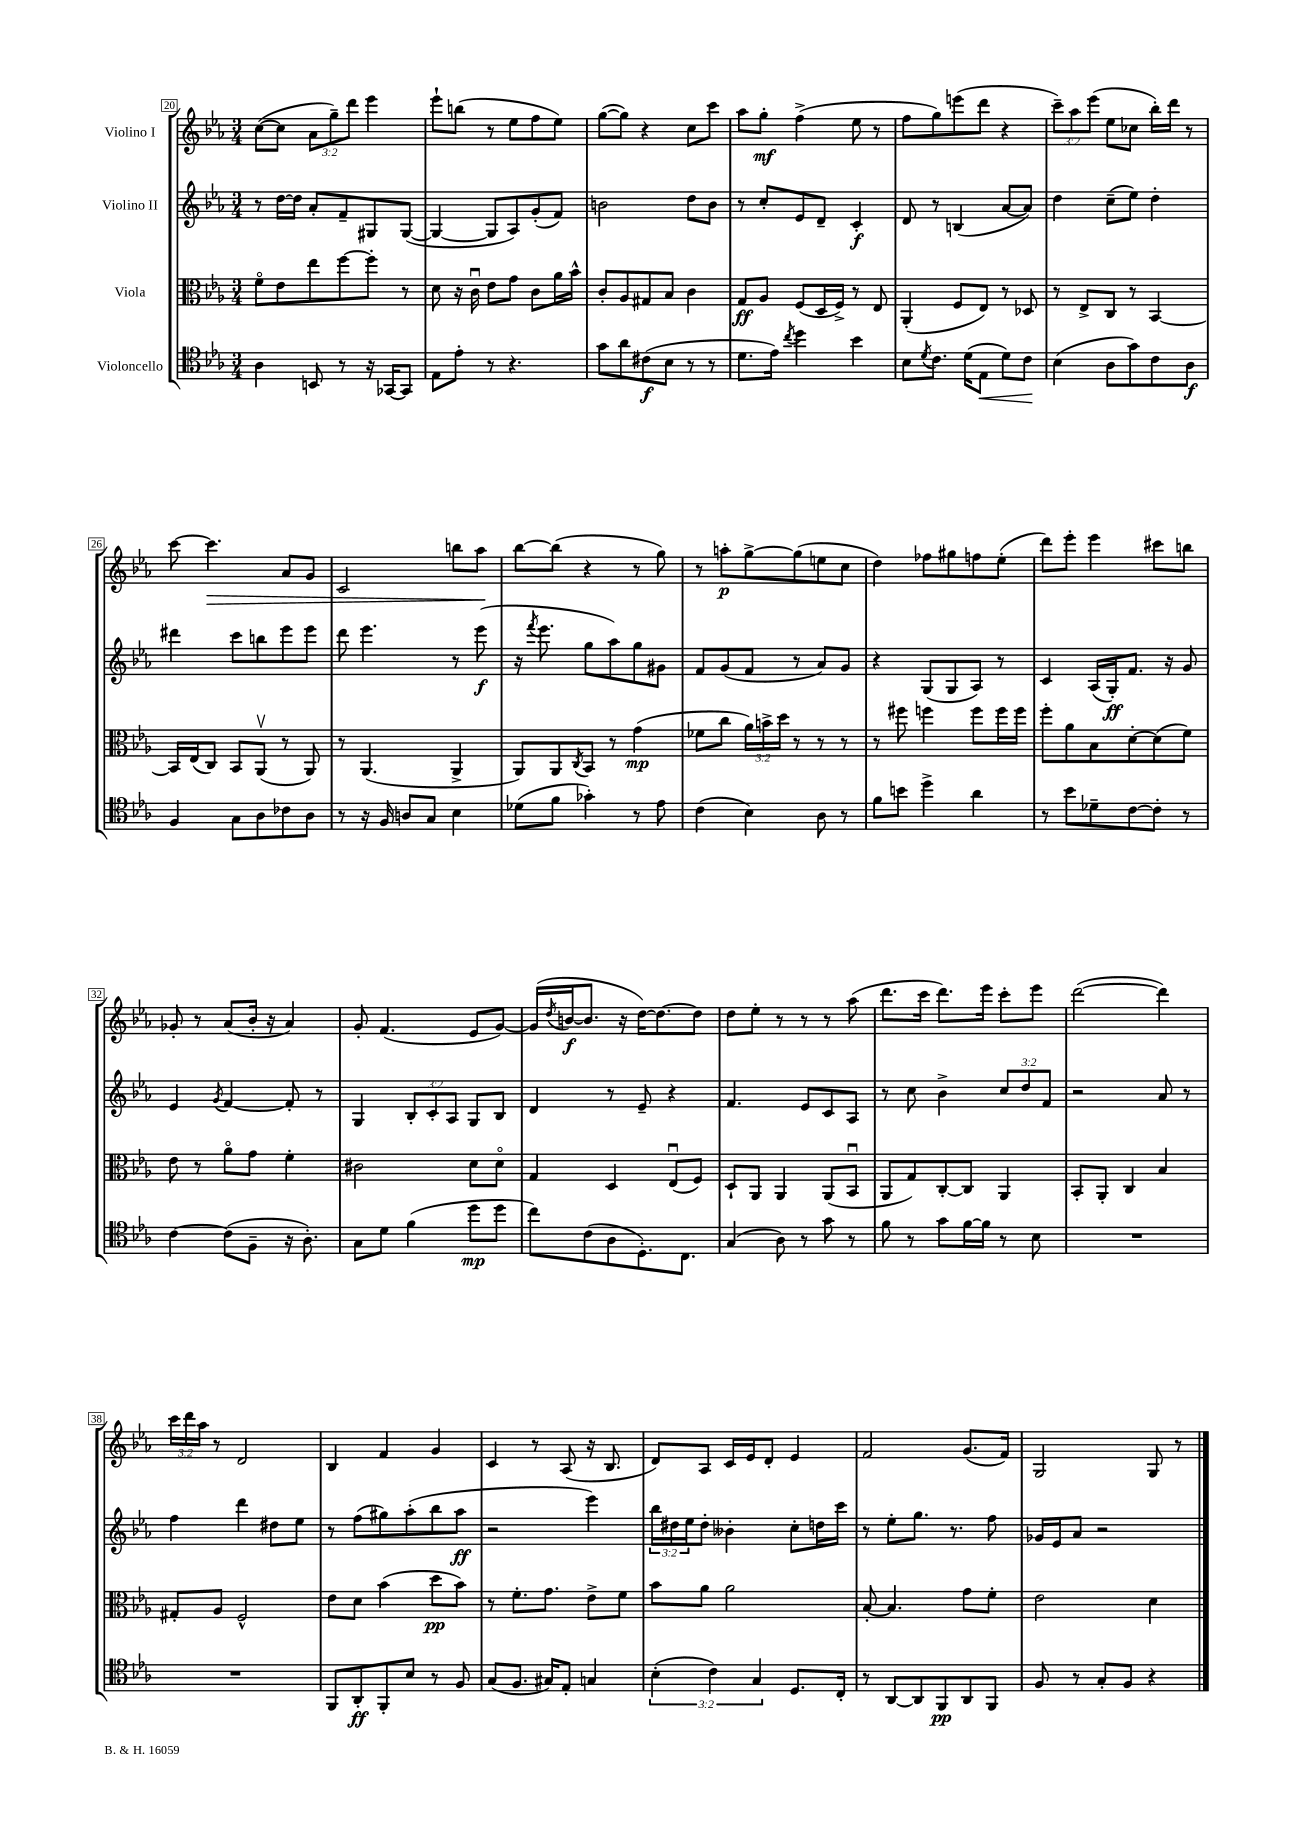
<<
\new StaffGroup <<
\new Staff = "s0" \with { instrumentName = "Violino I" } {
    \clef treble \key ees \major \numericTimeSignature \time 3/4 \override Staff.TupletNumber.text = #tuplet-number::calc-fraction-text
    c''8~( c''8 \tuplet 3/2 { aes'8 g''8--) d'''8 } ees'''4 |
    ees'''8-! b''8( r8 ees''8 f''8 ees''8) |
    g''8~( g''8) r4 c''8 c'''8 |
    aes''8 g''8-.\mf f''4->( ees''8 r8 |
    f''8 g''8) e'''8( d'''8 r4 |
    \tuplet 3/2 { c'''8--) aes''8 ees'''8( } ees''8 ces''8 bes''16-.) d'''16 r8 |
    c'''8~ c'''4.\> aes'8 g'8 |
    c'2 b''8 aes''8\! |
    bes''8~ bes''8( r4 r8 g''8) |
    r8 a''8-.\p g''8~-> g''8( e''8 c''8 |
    d''4) fes''8 gis''8 f''8 ees''8-.( |
    d'''8) ees'''8-. ees'''4 cis'''8 b''8 |
    ges'8-. r8 aes'8( bes'16-. r16 aes'4) |
    g'8-. f'4.( ees'8 g'8~) |
    g'16( \acciaccatura { d''8 } b'16~\f b'8. r16 d''16~) d''8.~ d''8 |
    d''8 ees''8-. r8 r8 r8 aes''8( |
    d'''8. c'''16 d'''8.) ees'''16 c'''8-. ees'''8 |
    d'''2~( d'''4) |
    \tuplet 3/2 { c'''16 d'''16 aes''16 } r8 d'2 |
    bes4 f'4 g'4 |
    c'4 r8 aes8( r16 bes8. |
    d'8) aes8 c'16 ees'16 d'8-. ees'4 |
    f'2 g'8.( f'16) |
    g2 g8 r8 \bar "|." |
}
\new Staff = "s1" \with { instrumentName = "Violino II" } {
    \clef treble \key ees \major \numericTimeSignature \time 3/4 \override Staff.TupletNumber.text = #tuplet-number::calc-fraction-text
    r8 d''16~ d''16 aes'8-. f'8-- gis8 gis8~( |
    gis4~ gis8 aes8) g'8-.( f'8) |
    b'2 d''8 b'8 |
    r8 c''8-. ees'8 d'8-- c'4-.\f |
    d'8 r8 b4( aes'8~ aes'8) |
    d''4 c''8--( ees''8) d''4-. |
    dis'''4 c'''8 b''8 ees'''8 ees'''8 |
    d'''8 ees'''4. r8 ees'''8\f( |
    r16 \acciaccatura { f'''8 } ees'''8. g''8 aes''8) g''8 gis'8 |
    f'8 g'8( f'8 r8 aes'8) g'8 |
    r4 g8( g8 aes8) r8 |
    c'4 aes16( g16-.\ff) f'8. r16 g'8 |
    ees'4 \acciaccatura { g'8 } f'4~ f'8-. r8 |
    g4 \tuplet 3/2 { bes8-. c'8-. aes8 } g8 bes8 |
    d'4 r8 ees'8-- r4 |
    f'4. ees'8 c'8 aes8 |
    r8 c''8 bes'4-> \tuplet 3/2 { c''8 d''8 f'8 } |
    r2 aes'8 r8 |
    f''4 d'''4 dis''8 ees''8 |
    r8 f''8( gis''8) aes''8-.( bes''8 aes''8\ff |
    r2 ees'''4) |
    \tuplet 3/2 { bes''16 dis''16 ees''16 } dis''8-. beses'4-. c''8-. d''16 c'''16 |
    r8 ees''8-. g''8. r8. f''8 |
    ges'16 ees'16 aes'8 r2 \bar "|." |
}
\new Staff = "s2" \with { instrumentName = "Viola" } {
    \clef alto \key ees \major \numericTimeSignature \time 3/4 \override Staff.TupletNumber.text = #tuplet-number::calc-fraction-text
    f'8\flageolet ees'8 ees''8 f''8~ f''8-. r8 |
    d'8 r16 c'16\downbow ees'8 g'8 c'8 aes'16 bes'16-^ |
    c'8-. aes8 gis8 bes8 c'4 |
    g8\ff aes8 f8( d16 f16->) r8 ees8 |
    aes,4-.( f8 ees8) r8 des8 |
    r8 ees8-> c8 r8 bes,4~ |
    bes,16 ees16( c8) bes,8 aes,8\upbow( r8 aes,8) |
    r8 aes,4.( aes,4-> |
    aes,8) aes,8 \acciaccatura { c8 } bes,8 r8 g'4\mp( |
    fes'8 c''8 \tuplet 3/2 { aes'16) b'16-> d''16 } r8 r8 r8 |
    r8 fis''8 f''4 f''8 f''16 f''16 |
    f''8-. aes'8 bes8 d'8~-. d'8( f'8) |
    ees'8 r8 aes'8\flageolet g'8 f'4-. |
    cis'2 d'8 d'8\flageolet |
    g4 d4 ees8\downbow( f8) |
    d8-! aes,8 aes,4 aes,8( bes,8\downbow |
    aes,8 g8) c8~-. c8 aes,4 |
    bes,8-. aes,8-. c4 bes4 |
    gis8-. aes8 f2-^ |
    ees'8 d'8 bes'4( d''8\pp bes'8) |
    r8 f'8.-. g'8. ees'8-> f'8 |
    bes'8 aes'8 aes'2 |
    bes8~-. bes4. g'8 f'8-. |
    ees'2 d'4 \bar "|." |
}
\new Staff = "s3" \with { instrumentName = "Violoncello" } {
    \clef tenor \key ees \major \numericTimeSignature \time 3/4 \override Staff.TupletNumber.text = #tuplet-number::calc-fraction-text
    aes4 b,8 r8 r16 ges,16~ ges,8 |
    ees8 ees'8-. r8 r4. |
    g'8 aes'8 cis'8\f( bes8 r8 r8 |
    d'8. ees'16) \acciaccatura { c''8 } d''4 bes'4 |
    bes8 \acciaccatura { d'8 } c'8. d'16( ees8\< d'8) c'8\! |
    bes4( aes8 g'8) c'8 aes8\f |
    f4 g8 aes8 ces'8 aes8 |
    r8 r16 f16 a8 g8 bes4 |
    des'8( f'8 ges'4-.) r8 ees'8 |
    c'4( bes4) aes8 r8 |
    f'8 b'8 d''4-> aes'4 |
    r8 bes'8 des'8-- c'8~ c'8-. r8 |
    c'4~ c'8( f8-- r16 aes8.-.) |
    g8 d'8 f'4( d''8\mp d''8 |
    c''8) c'8( aes8 d8.-.) c8. |
    g4( aes8) r8 g'8 r8 |
    f'8 r8 g'8 f'16~ f'16 r8 bes8 |
    R2. |
    R2. |
    f,8 aes,8-.\ff f,8-. bes8 r8 f8 |
    g8( f8. gis16) ees8-. g4 |
    \tuplet 3/2 { bes4-.( c'4) g4 } d8. c16-. |
    r8 aes,8~ aes,8 f,8\pp aes,8 f,8 |
    f8 r8 g8-. f8 r4 \bar "|." |
}
>>
>>
\layout { \context { \Score currentBarNumber = #20 \override BarNumber.stencil = #(make-stencil-boxer 0.1 0.3 ly:text-interface::print) } }
